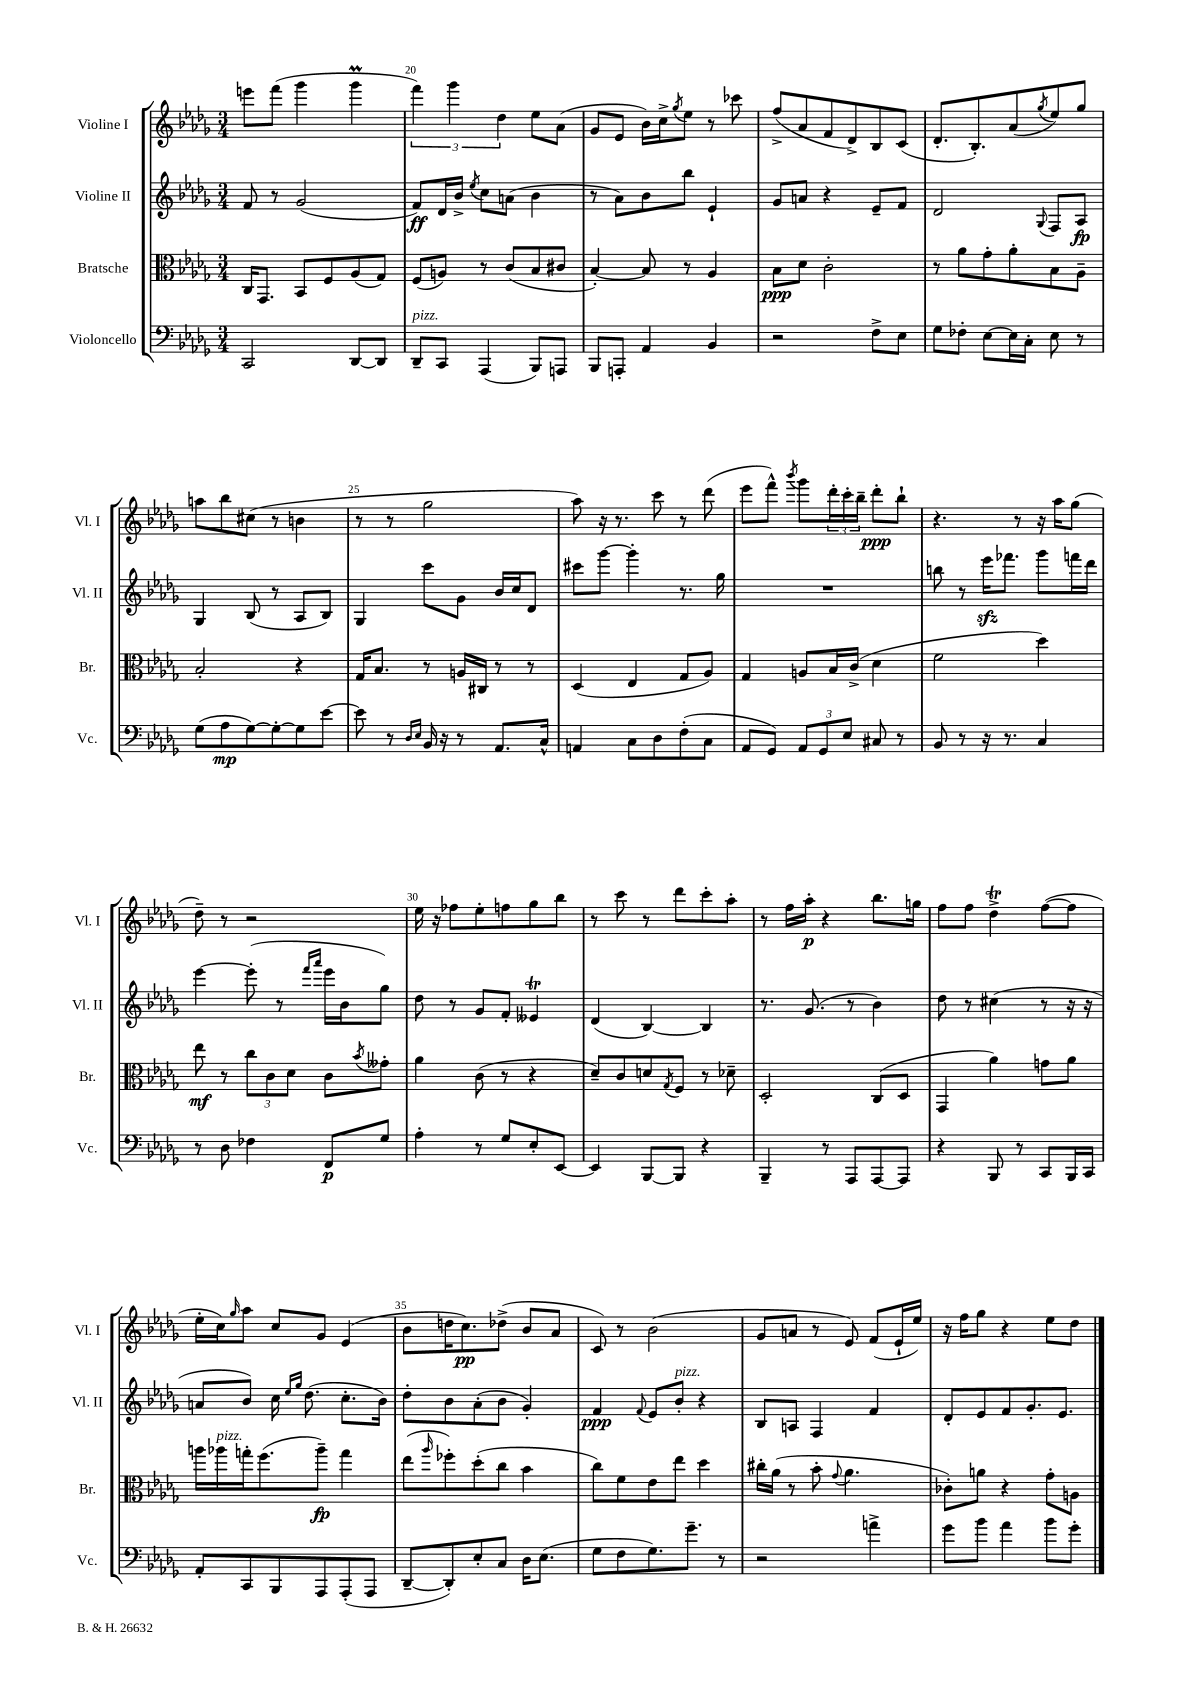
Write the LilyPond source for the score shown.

<<
\new StaffGroup <<
\new Staff = "s0" \with { instrumentName = "Violine I" shortInstrumentName = "Vl. I" } {
    \clef treble \key des \major \numericTimeSignature \time 3/4
    e'''8 f'''8( ges'''4 ges'''4\prall |
    \tuplet 3/2 { f'''4) ges'''4 des''4 } ees''8 aes'8( |
    ges'8 ees'8 bes'16) c''16-> \acciaccatura { ges''8 } ees''8 r8 ces'''8 |
    f''8->( aes'8 f'8 des'8->) bes8 c'8( |
    des'8.-. bes8.-.) aes'8( \acciaccatura { ges''8 } ees''8) ges''8 |
    a''8 bes''8 cis''8( r8 b'4 |
    r8 r8 ges''2 |
    aes''8) r16 r8. c'''8 r8 des'''8( |
    ees'''8 f'''8-^) \acciaccatura { bes'''8 } ges'''8 \tuplet 3/2 { des'''16-. c'''16-. bes''16-- } des'''8-.\ppp bes''8-! |
    r4. r8 r16 aes''16 ges''8( |
    des''8--) r8 r2 |
    ees''16 r16 fes''8 ees''8-. f''8 ges''8 bes''8 |
    r8 c'''8 r8 des'''8 c'''8-. aes''8-. |
    r8 f''16 aes''16-.\p r4 bes''8. g''16 |
    f''8 f''8 des''4->\trill f''8~( f''8 |
    ees''16-. c''16) \grace { ges''16 } aes''8 c''8 ges'8 ees'4( |
    bes'8 d''16 c''8.\pp) des''8->( bes'8 aes'8 |
    c'8) r8 bes'2( |
    ges'8 a'8 r8 ees'8) f'8( ees'16-! ees''16) |
    r16 f''16 ges''8 r4 ees''8 des''8 \bar "|." |
}
\new Staff = "s1" \with { instrumentName = "Violine II" shortInstrumentName = "Vl. II" } {
    \clef treble \key des \major \numericTimeSignature \time 3/4
    f'8 r8 ges'2( |
    f'8\ff) des'16 bes'16-> \acciaccatura { ees''8 } c''8 a'8( bes'4 |
    r8 aes'8) bes'8 bes''8 ees'4-! |
    ges'8 a'8 r4 ees'8-- f'8 |
    des'2 \appoggiatura { ges8 } f8 aes8\fp |
    ges4 bes8( r8 aes8 bes8) |
    ges4 c'''8 ges'8 bes'16 c''16 des'8 |
    cis'''8 ges'''8~ ges'''4-. r8. ges''16 |
    R2. |
    b''8 r8 ees'''16\sfz fes'''8. ges'''8 f'''16 des'''16 |
    ees'''4~ ees'''8-.( r8 \grace { f'''16 aes'''16 } ees'''16 bes'16 ges''8) |
    des''8 r8 ges'8 f'8-. eeses'4\trill |
    des'4( bes4~) bes4 |
    r8. ges'8.( r8 bes'4) |
    des''8 r8 cis''4( r8 r16 r16 |
    a'8 bes'8) c''16 \grace { ees''16 ges''16 } des''8.( c''8.-. bes'16) |
    des''8-. bes'8 aes'8-.( bes'8 ges'4-.) |
    f'4\ppp \appoggiatura { f'8 } ees'8 bes'8-.^\markup { \italic "pizz." } r4 |
    bes8 a8 f4 f'4 |
    des'8-. ees'8 f'8 ges'8.-. ees'8. \bar "|." |
}
\new Staff = "s2" \with { instrumentName = "Bratsche" shortInstrumentName = "Br." } {
    \clef alto \key des \major \numericTimeSignature \time 3/4
    c16 ges,8. bes,8 f8 aes8( ges8) |
    f8( a8) r8 c'8( bes8 cis'8 |
    bes4~-.) bes8 r8 aes4 |
    bes8\ppp des'8 c'2-. |
    r8 aes'8 ges'8-. aes'8-. bes8 aes8-- |
    bes2-. r4 |
    ges16 bes8. r8 a16 cis16 r8 r8 |
    des4( ees4 ges8 aes8) |
    ges4 a8 bes16 c'16->( des'4 |
    f'2 des''4) |
    ees''8\mf r8 \tuplet 3/2 { c''8 c'8 des'8 } c'8 \acciaccatura { bes'8 } geses'8-. |
    aes'4 c'8( r8 r4 |
    des'8--) c'8 d'8 \acciaccatura { ges8 } f8 r8 des'8-- |
    des2-. c8( des8 |
    ges,4 aes'4) g'8 aes'8 |
    a''16 aes''16^\markup { \italic "pizz." } g''16-. f''8.( aes''8--\fp) g''4 |
    ees''8( \grace { aes''16 } fes''8-.) des''8-.( c''8 bes'4 |
    c''8) f'8 ees'8 ees''8 des''4 |
    cis''16-. aes'16( r8 bes'8-. \appoggiatura { ges'8 } aes'4. |
    ces'8-.) a'8 r4 ges'8-. a8 \bar "|." |
}
\new Staff = "s3" \with { instrumentName = "Violoncello" shortInstrumentName = "Vc." } {
    \clef bass \key des \major \numericTimeSignature \time 3/4
    c,2 des,8~ des,8 |
    des,8--^\markup { \italic "pizz." } c,8 aes,,4( bes,,8) a,,8 |
    bes,,8 a,,8-. aes,4 bes,4 |
    r2 f8-> ees8 |
    ges8 fes8-. ees8~ ees16 c16-. ees8 r8 |
    ges8( aes8\mp ges8~) ges8~-. ges8 ees'8~ |
    ees'8 r8 \grace { des16 ees16 } bes,16 r16 r8 aes,8. c16-^ |
    a,4 c8 des8 f8-.( c8 |
    aes,8 ges,8) \tuplet 3/2 { aes,8 ges,8 ees8 } cis8 r8 |
    bes,8 r8 r16 r8. c4 |
    r8 des8 fes4 f,8\p ges8 |
    aes4-. r8 ges8 ees8-. ees,8~ |
    ees,4 bes,,8~ bes,,8 r4 |
    bes,,4-- r8 aes,,8 aes,,8~ aes,,8 |
    r4 bes,,8 r8 c,8 bes,,16 c,16 |
    aes,8-. c,8 bes,,8 aes,,8 aes,,8-.( aes,,8 |
    des,8~-- des,8-.) ees8-. c8 des16 ees8.( |
    ges8 f8 ges8.) ges'8.-- r8 |
    r2 a'4-> |
    ges'8 bes'8 aes'4 bes'8 ges'8-. \bar "|." |
}
>>
>>
\layout { \context { \Score currentBarNumber = #19 \override BarNumber.break-visibility = ##(#f #t #t) barNumberVisibility = #(every-nth-bar-number-visible 5) } }
